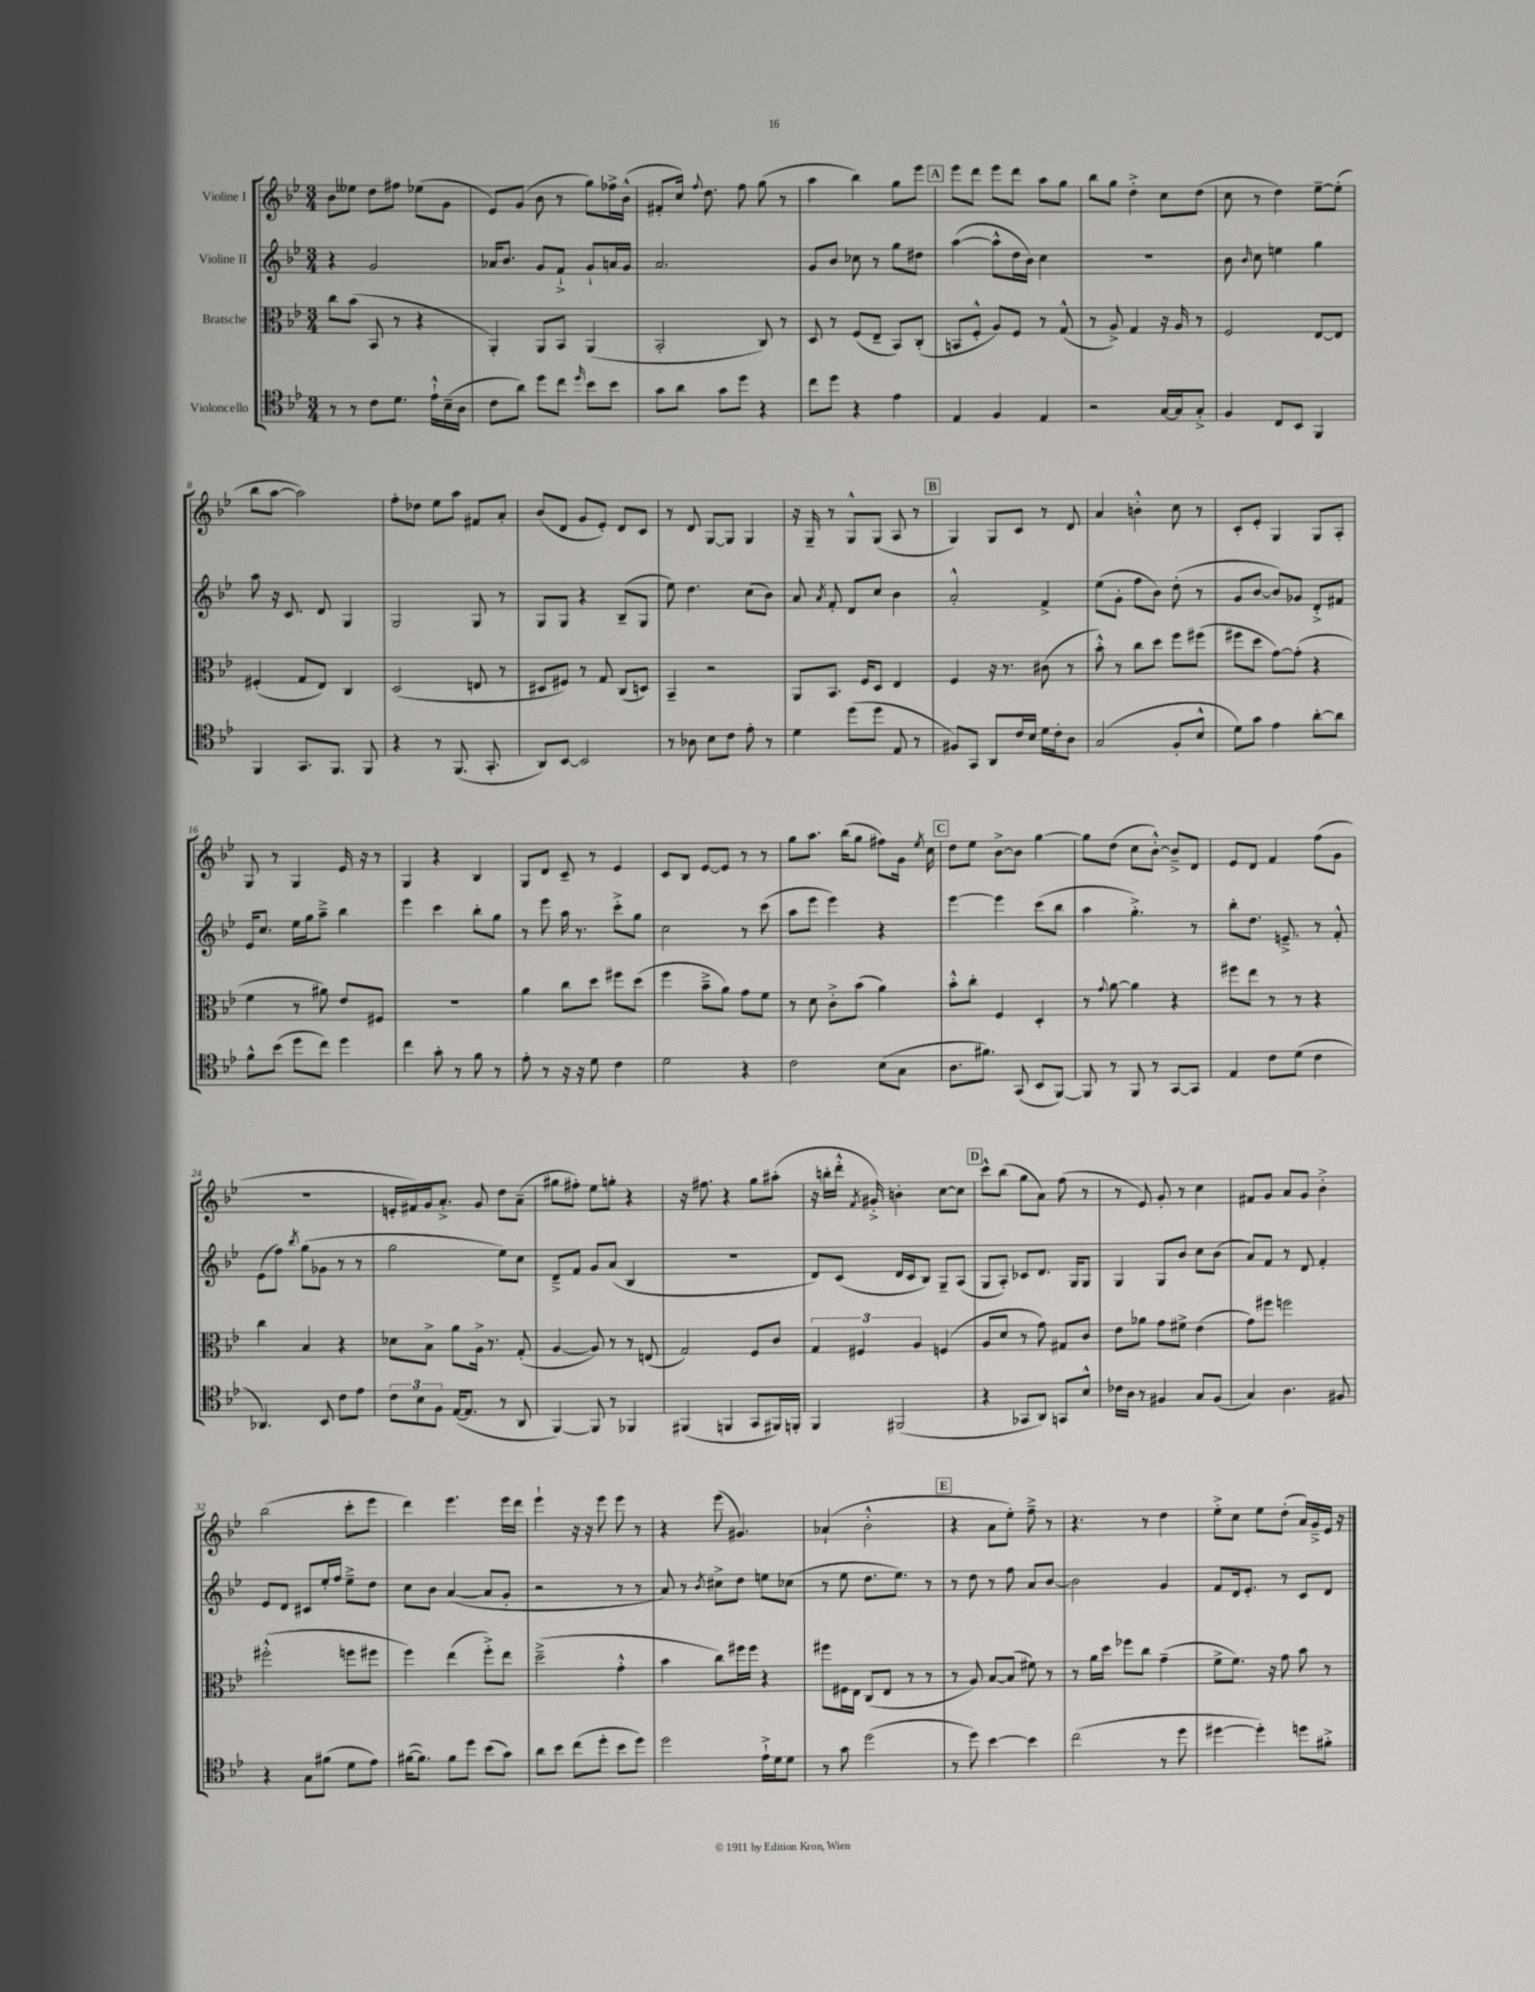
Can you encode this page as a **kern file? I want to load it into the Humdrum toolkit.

**kern	**kern	**kern	**kern
*staff4	*staff3	*staff2	*staff1
*clefC4	*clefC3	*clefG2	*clefG2
*k[b-e-]	*k[b-e-]	*k[b-e-]	*k[b-e-]
*M3/4	*M3/4	*M3/4	*M3/4
8r	8cc	4r	8b-
8r	(8b-	.	8ee--
8c	8BB-	2g	8dd
8.d	8r	.	8ff#
.	4r	.	(8ee-
16e-`^^	.	.	.
(16B-~	.	.	8g
16A	.	.	.
=	=	=	=
8c	4AA')	16a-	8e-)
.	.	8.b-	.
8a)	.	.	(8g
8dd	8AA	8g	8b-
8cc	8BB-	8f`^	8r
16qqdd	.	.	.
8b-	(4AA	8g`	8gg)
8b-	.	16a	16ff-^
.	.	16g	(16b-^^
=	=	=	=
8g	2BB-'	2.a	8f#'
8a	.	.	16cc)
.	.	.	8qqff
.	.	.	8.dd
8g	.	.	.
8dd	.	.	8ff
4r	8C)	.	(8gg
.	8r	.	8r
=	=	=	=
8cc	8D	8g	4aa
8dd	8r	8b-	.
4r	(8F	8cc-	4bb-)
.	8E-~	8r	.
4e-	8BB-)	8gg	8gg
.	(8C'	8dd#	8eee-
=	=	=	=
4E-	8BB	([4aa	8eee-
.	8F'^^	.	8ddd
4F	8A)	8aa^^]	8eee-
.	8F	16dd	8ddd
.	.	16b-)	.
4E-	8r	4cc	8aa
.	(8G^^	.	8gg
=	=	=	=
2r	8r	2.r	8bb-
.	8A^)	.	8gg
.	4G	.	4dd'^
[16G	16r	.	8cc
16G]	16A	.	.
8G'^	8r	.	(8dd
=	=	=	=
4F	2F	8b-	8cc
.	.	16qqb-	.
.	.	8cc	8r
8C	.	4ee	4dd)
8BB-	.	.	.
4FF	[8E-	4gg	[8ee-~
.	8E-]	.	(8ee-']
=	=	=	=
4FF	(4F#'	8aa	8bb-
.	.	16r	[8aa
.	.	8.c	.
8.GG	8G	.	2aa])
.	8E-)	8d	.
8.FF	.	.	.
.	4C	4G	.
8FF	.	.	.
=	=	=	=
4r	(2D	2G	8ff'
.	.	.	8dd-
8r	.	.	8ee-
(8.FF	.	.	8aa
.	8E	8G	8f#
8.GG'	.	.	.
.	8r	8r	8a'
=	=	=	=
8AA)	8D#	8G	(8b-
[8BB-	8F#)	8G	8d
2BB-]	8r	4r	8g
.	8G	.	8e-')
.	(8C	(8B-~	8d
.	8D)	8G	8c
=	=	=	=
8r	4BB-~	8ee-)	8r
8A-	.	4.dd	8d
8B-	2r	.	[8G
8c	.	.	8G]
8e-'	.	(8cc	4G
8r	.	8b-)	.
=	=	=	=
4d	8AA	8a	16r
.	.	.	16G~
.	.	8qa	.
.	8.BB-	8f'	8r
(8dd	.	8d	8G^^
.	16F	.	.
8dd	8D	8cc	(8G
8E-	4E-	4b-	8A
8r	.	.	8r
=	=	=	=
8F#)	4F	2a'^^	4G)
8GG	.	.	.
8AA	16r	.	8G
.	8.r	.	.
16c	.	.	8c
16B-	.	.	.
16d	(8c#	4f^	8r
16c'	.	.	.
8A	8r	.	8d
=	=	=	=
(2G	8b-'^^)	(8ee-	4a
.	8r	8g'	.
.	8cc	8ff	4b'^^
.	8dd	8b-)	.
8F'	8ff	(8dd'	8cc
8B-^^	(8ff#	8r	8r
=	=	=	=
8d)	8ff#	8g	8c'
8g	8dd	[8b-	8e-'
4e-	[8g)	8b-])	4G
.	(8g']	8g-	.
[8a'	4r	8d'^	8G
8a]	.	8f#	8A'
=	=	=	=
8f^^	4f	16e-	8G
.	.	8.cc	.
(8b-	.	.	8r
8dd	8r	16ee-	4G
.	.	16gg	.
8cc)	8a#)	8aa~^	.
4dd	8e-	4bb-	16e-
.	.	.	16r
.	8F#	.	8r
=	=	=	=
4cc	2.r	4eee-	4G
8g'	.	4ccc	4r
8r	.	.	.
8f	.	8bb-'	4B-
8r	.	8gg	.
=	=	=	=
8e-'	4a	8r	8G
8r	.	8eee-	8d
16r	8cc	16aa	8c~
16r	.	8.r	.
8d	8dd	.	8r
4c	8ff#	8ccc'^	4e-
.	(8dd	8gg	.
=	=	=	=
2d	4ff	2cc	8c
.	.	.	8B-
.	8b-~^	.	[8e-
.	8a)	.	8e-]
4r	8g	8r	8r
.	8f	(8ccc	8r
=	=	=	=
2c	8r	8aa	8gg
.	8d	8eee-	8.aa
.	8c'^	4eee-)	.
.	.	.	(16bb-
.	(8b-	.	8gg
(8B-	4a)	4r	8ff#)
8G	.	.	16g
.	.	.	8qee-
.	.	.	16cc
=	=	=	=
8.A	8b-'^^	[4eee-	8dd
.	8cc'	.	8ee-
8.f#)	.	.	.
.	4F	4eee-]	[8b-^
(8GG	.	.	8b-]
8BB-	4D'	(8ccc	[4gg
[8FF)	.	8bb-	.
=	=	=	=
8FF]	8r	4aa	8gg]
.	8qqg	.	.
8r	[8a	.	(8dd
8FF	4a]	4.gg'^)	8cc
8r	.	.	[8b-'^^)
[8GG	4r	.	8b-~^]
8GG]	.	8r	8d
=	=	=	=
4E-	8ff#	8bb-'	8e-
.	8ee-	8.dd	8d
8c	8r	.	4f
.	.	8.e~^	.
(8d	8r	.	.
4c	4r	8r	(8ff
.	.	8f'^^	8g
=	=	=	=
4.AA-)	4cc	(8e-	2.r
.	.	8ff)	.
.	.	8qbb-	.
.	4B-	(8gg	.
8BB-	.	8g-	.
8c	4r	8r	.
8e-	.	8r	.
=	=	=	=
12c	8d-	2gg	16e'
.	.	.	16f#)
12B-	.	.	.
.	8B-^	.	16g
12F	.	.	.
.	.	.	8.a'^
([16E-	8a	.	.
8.E-]	.	.	.
.	16A^	.	8g
.	8.r	.	.
8r	.	8ee-)	8dd
8AA	(8G'	8cc	(8a~
=	=	=	=
[4FF)	[4A	8d~^	8gg#
.	.	8f	8ff#')
8FF]	8A])	8g	8ee-
8r	8r	(8a	8gg'
4FF-	8r	4B-	4r
.	(8E	.	.
=	=	=	=
(4FF#	2G)	2.r	16r
.	.	.	8.ff#
4FF	.	.	4r
8GG	8F	.	8gg
16FF#)	8c	.	(8aa#'
16FF'	.	.	.
=	=	=	=
4FF	6G	8d)	16r
.	.	.	16bb'
.	.	(8c	16ddd'^^
.	6F#	.	.
.	.	.	8qf
.	.	.	16g#'^)
(2FF#	.	16d	4b'
.	.	16c	.
.	6A	.	.
.	.	8B-)	.
.	(4F	8G~	[8cc
.	.	(8A	8cc]
=	=	=	=
4r	8A	8G	8ccc^^
.	8d	8A')	(8bb-
8GG-	8r	8c-	8gg
8AA)	8g)	8.d	8a)
8GG	8G#	.	(8ff
.	.	16G	.
8B-^^	8c	8G	8r
=	=	=	=
16c-	8e-	4G	8r
16A	.	.	.
8r	8a-	.	8e-)
4F#	8g	8G	8g'
.	8f#^	8b-	8r
8G	(4e-	8cc	4cc
(8F#	.	(8b-	.
=	=	=	=
4G)	8g)	8a)	8f#
.	8ff#	8f	8g
4.A	2ff	8r	8a
.	.	8d	8g
.	.	4f'	4b-'^
8F#	.	.	.
=	=	=	=
4r	(2ff#'^^	8e-	(2bb-
.	.	8d	.
8G	.	8c#	.
(8f#	.	16ee-'	.
.	.	16ff	.
8d	8ff	8ee-~^	8ccc'
8e-)	8ff#	8dd	8eee-
=	=	=	=
([16f#	4ff)	8cc	4ddd)
8.f#])	.	.	.
.	.	8b-	.
8f#	(4ee-	([4a	4.eee-
8dd	.	.	.
(8b-	8ff'^)	8a]	.
8g)	8ee-	8g'	16eee-
.	.	.	16ddd
=	=	=	=
8a	(2dd~^	2r	4eee-`
8b-	.	.	.
(8cc	.	.	16r
.	.	.	16r
8dd'	.	.	8eee-
8b-	4g'^^	8r	8eee-
8dd)	.	8r	8r
=	=	=	=
2dd	4b-	8a)	4r
.	.	8r	.
.	.	8qb-	.
.	8cc)	8cc#^	(8eee-
.	16ff#	8dd	4.g#)
.	16ff#	.	.
16e-`^	4r	8ee	.
16d	.	.	.
8d	.	(8cc-	.
=	=	=	=
8r	8ff#	8r	(4a-`
8g	16F#	8ee-	.
.	16E-	.	.
(2dd	(8C	8.dd	2b-'^^
.	8E-	.	.
.	.	8.ee-)	.
.	8r	.	.
.	8r	8r	.
=	=	=	=
8r	8r	8r	4r
8dd)	8A)	8dd	.
[4b-	[8B-	8r	8a
.	(8B-]	8ff	8ee-')
4b-]	8f#)	8a	8ff~^
.	8r	[8b-	8r
=	=	=	=
(2cc	8r	2b-]	4.r
.	16a	.	.
.	16dd	.	.
.	8ff-	.	.
.	8cc	.	8r
8r	(4g~	4g	4dd
8dd	.	.	.
=	=	=	=
[4dd#	8f^	8f	8ee-'^
.	8.f)	16d	8cc
.	.	8.e-'	.
4dd#'])	.	.	8ee-
.	16r	.	.
.	8g	8r	(8dd'
8dd	8b-	8c	16a)
.	.	.	16g~^
8f#'^	8r	8d	16e-
.	.	.	16r
==	==	==	==
*-	*-	*-	*-
